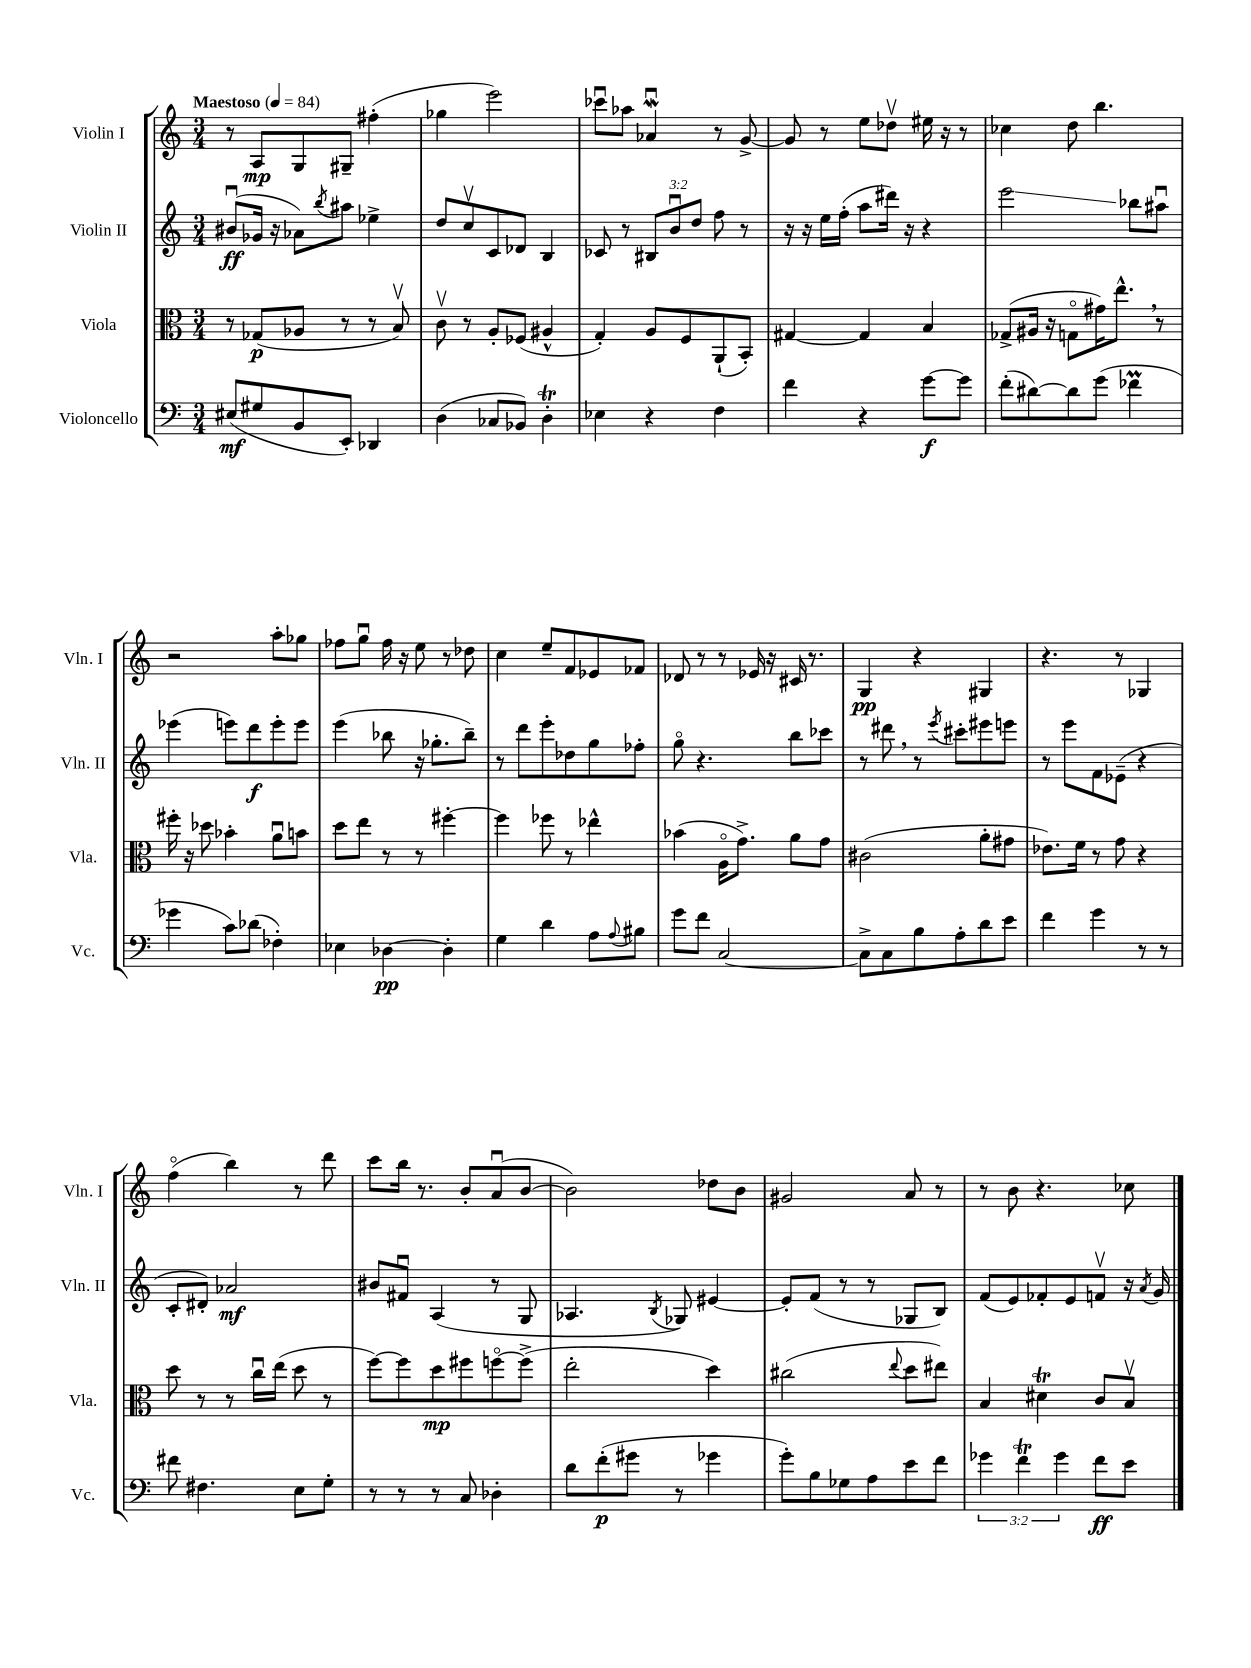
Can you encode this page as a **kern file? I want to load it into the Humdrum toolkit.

**kern	**kern	**kern	**kern
*staff4	*staff3	*staff2	*staff1
*clefF4	*clefC3	*clefG2	*clefG2
*k[]	*k[]	*k[]	*k[]
*M3/4	*M3/4	*M3/4	*M3/4
*MM84	*MM84	*MM84	*MM84
(8E#/L	8r	(8b#u/L	8r
8G#/	(8G-/L	16g-/Jk	8A/L
.	.	16r	.
8BB/	8A-/J	8a-\L)	8G/
.	.	8qbb/	.
8EE'/J)	8r	8aa#\J	8G#~/J
4DD-/	8r	4ee-^\	(4ff#'\
.	8Bv/)	.	.
=	=	=	=
(4D\	8cv\	8dd/L	4gg-\
.	8r	8ccv/	.
8C-/L	8A'/L	8c/	2eee\)
8BB-/J)	(8F-/J	8d-/J	.
4D'\	4A#^^/	4B/	.
=	=	=	=
4E-\	4G'/)	8c-/	8ccc-u\L
.	.	8r	8aa-\J
4r	8A/L	12B#/L	4a-u/
.	.	12bu/	.
.	8F/	.	.
.	.	12dd/J	.
4F\	(8AA`/	8ff\	8r
.	8BB'/J)	8r	[8g^/
=	=	=	=
4f\	[4G#/	16r	8g/]
.	.	16r	.
.	.	16ee\LL	8r
.	.	(16ff'\JJ	.
4r	4G#/]	8aa\L	8ee\L
.	.	16ddd#\Jk)	8dd-v\J
.	.	16r	.
[8g\L	4B/	4r	16ee#\
.	.	.	16r
8g\]J	.	.	8r
=	=	=	=
(8f'\L	(8G-^/L	2eee\	4cc-\
[8d#\)	16A#/Jk	.	.
.	16r	.	.
8d#\]	8Go\L	.	8dd\
(8g\J	16g#\K)	.	4.bb\
.	8.ee^^\J	.	.
4f-\	.	8bb-\L	.
.	8r	8aa#u\J	.
=	=	=	=
4g-\	16ff#'\	(4eee-\	2r
.	16r	.	.
.	8dd-\	.	.
8c\L)	4b-'\	8eee\L)	.
(8d-\J	.	8ddd\	.
4F-'\)	8au\L	8eee'\	8aa'\L
.	8b\J	8eee\J	8gg-\J
=	=	=	=
4E-\	8dd\L	(4eee\	8ff-\L
.	8ee\J	.	8ggu\J
[4D-\	8r	8bb-\	16ff-\
.	.	.	16r
.	8r	16r	8ee\
.	.	8.gg-'\L	.
4D-'\]	[4ff#'\	.	8r
.	.	8bb-~\J)	8dd-\
=	=	=	=
4G\	4ff#\]	8r	4cc\
.	.	8ddd\L	.
4d\	8ff-\	8eee'\	8ee~/L
.	8r	8dd-\	8f/
8A\L	4ee-^^\	8gg\	8e-/
8qqA/	.	.	.
8B#\J	.	8ff-'\J	8f-/J
=	=	=	=
8g\L	(4b-\	8ggo\	8d-/
8f\J	.	4.r	8r
[2C/	16Ao\LK	.	8r
.	8.g^\J)	.	.
.	.	.	16e-/
.	.	.	16r
.	8a\L	8bb\L	16c#/
.	.	.	8.r
.	8g\J	8ccc-\J	.
=	=	=	=
8C^\]L	(2c#\	8r	4G/
8C\	.	8ddd#\	.
8B\	.	8r	4r
.	.	8qeee/	.
8A'\	.	8ccc#'\L	.
8d\	8a'\L	8eee#\	4G#/
8e\J	8g#\J	8eee\J	.
=	=	=	=
4f\	8.e-\L)	8r	4.r
.	.	8eee\L	.
.	16f\Jk	.	.
4g\	8r	8f\	.
.	8g\	(8e-~\J	8r
8r	4r	4r	4G-/
8r	.	.	.
=	=	=	=
8f#\	8dd\	8c'/L	(4ffo\
4.F#\	8r	8d#'/J)	.
.	8r	2a-/	4bb\)
.	16ccu\LL	.	.
.	(16ee\JJ	.	.
8E\L	8dd\	.	8r
8G'\J	8r	.	8ddd\
=	=	=	=
8r	[8ff\L)	8b#/L	8ccc\L
8r	8ff\]	8f#u/J	16bb\Jk
.	.	.	8.r
8r	8dd\	(4A/	.
8C/	8ff#\	.	8b'/L
4D-'\	[8ffo\	8r	(8au/
.	(8ff^\]J	8G/	[8b/J
=	=	=	=
8d\L	2ee'\	4.A-/	2b\])
(8f'\	.	.	.
8g#\J	.	.	.
.	.	8qB/	.
8r	.	8G-/)	.
4g-\	4dd\)	[4e#/	8dd-\L
.	.	.	8b\J
=	=	=	=
8g'\L)	(2cc#\	8e#'/]L	2g#/
8B\	.	(8f/J	.
8G-\	.	8r	.
8A\	.	8r	.
.	8qqee/	.	.
8e\	8dd\L	8G-/L	8a/
8f\J	8ee#\J)	8B/J)	8r
=	=	=	=
6g-\	4B/	(8f/L	8r
.	.	8e/)	8b\
6f\	.	.	.
.	4d#\	8f-'/	4.r
6g-\	.	.	.
.	.	8e/	.
8f\L	8c/L	8fv/J	.
8e\J	8Bv/J	16r	8cc-\
.	.	8qa/	.
.	.	16g/	.
==	==	==	==
*-	*-	*-	*-
